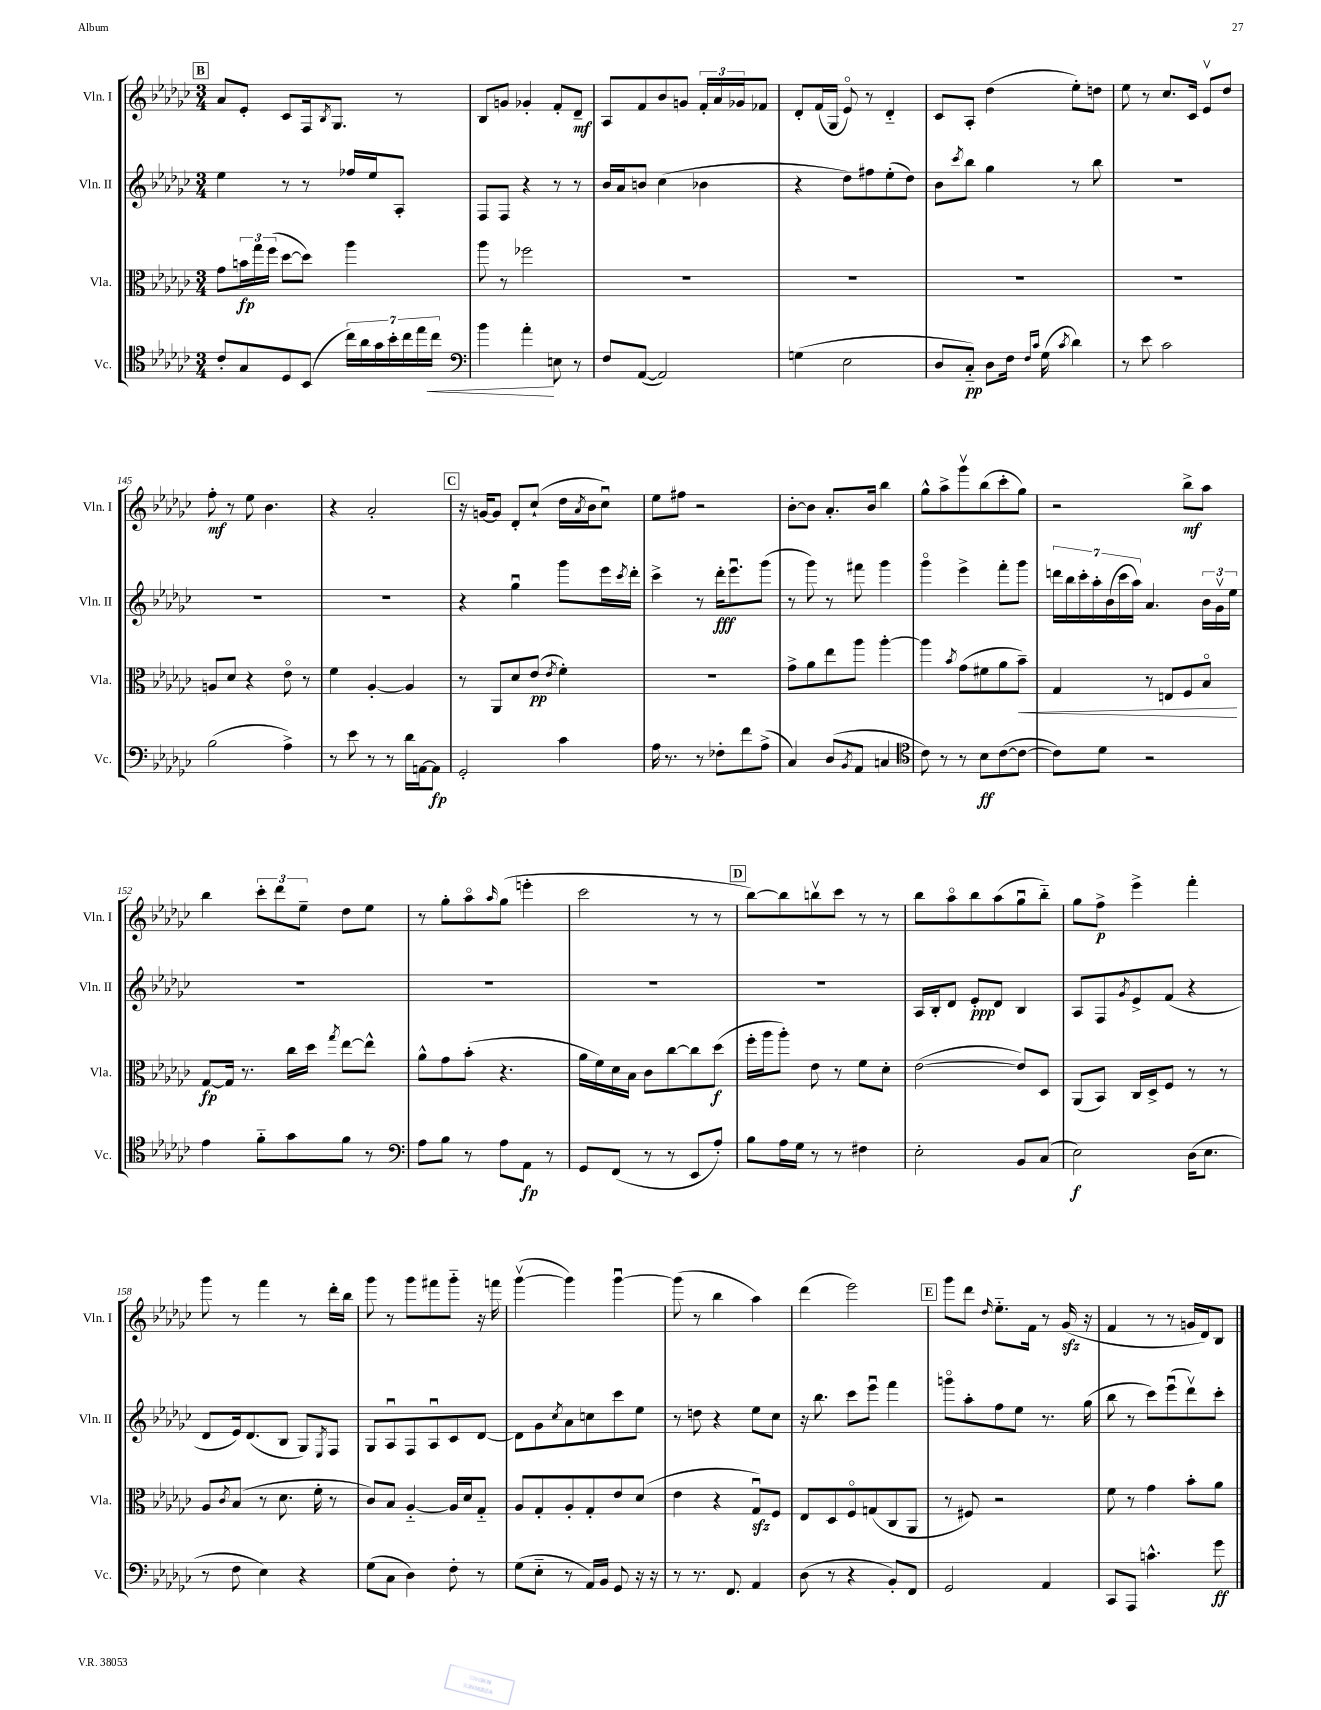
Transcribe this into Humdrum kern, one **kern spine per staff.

**kern	**kern	**kern	**kern
*staff4	*staff3	*staff2	*staff1
*clefC4	*clefC3	*clefG2	*clefG2
*k[b-e-a-d-g-c-]	*k[b-e-a-d-g-c-]	*k[b-e-a-d-g-c-]	*k[b-e-a-d-g-c-]
*M3/4	*M3/4	*M3/4	*M3/4
8c-'	8g-	4ee-	8a-
8G-	24b	.	8e-'
.	24gg-	.	.
.	(24ff	.	.
8D-	[8dd-	8r	8c-
(8BB-	8dd-])	8r	16F
.	.	.	8qB-
.	.	.	8.G-
28cc-)	4aa-	16ff-	.
28a-	.	.	.
.	.	16ee-	.
28g-	.	.	.
28b-'	.	.	.
.	.	8A-'	8r
28cc-	.	.	.
28ee-	.	.	.
28cc-	.	.	.
=	=	=	=
*clefF4	*	*	*
4b-	8aa-	8F	8B-
.	8r	8F	8g
4a-'	2ff-	4r	4g-'
8E	.	8r	8f'
8r	.	8r	8d-~
=	=	=	=
8F	2.r	16b-	8A-
.	.	16a-	.
([8AA-	.	8b	8f
2AA-])	.	(4cc-	8b-
.	.	.	8g
.	.	4b-	24f'
.	.	.	24a-
.	.	.	24g-
.	.	.	8f-
=	=	=	=
(4G	2.r	4r	8d-'
.	.	.	(16f
.	.	.	16G-
2E-	.	8dd-)	8e-o)
.	.	8ff#	8r
.	.	(8ee-'	4d-'~
.	.	8dd-)	.
=	=	=	=
8D-	2.r	8b-	8c-
.	.	8qccc-	.
8C-'~)	.	8bb-	8A-'
8D-	.	4gg-	(4dd-
16F	.	.	.
16qqF	.	.	.
16qqc-	.	.	.
(16G-	.	.	.
8qc-	.	.	.
4d-)	.	8r	8ee-')
.	.	8bb-	8dd
=	=	=	=
8r	2.r	2.r	8ee-
8e-	.	.	8r
2c-	.	.	8.cc-
.	.	.	16c-
.	.	.	8e-v
.	.	.	8dd-
=	=	=	=
(2B-	8A	2.r	8ff'
.	8d-	.	8r
.	4r	.	8ee-
.	.	.	4.b-
4A-^)	8e-o	.	.
.	8r	.	.
=	=	=	=
8r	4f	2.r	4r
8e-	.	.	.
8r	[4A-'	.	2a-'
8r	.	.	.
16d-	4A-]	.	.
[16AA	.	.	.
8AA]	.	.	.
=	=	=	=
2GG-'	8r	4r	16r
.	.	.	[16g
.	8AA-	.	8g]
.	8d-	4gg-u	8d-'
.	(8e-	.	(8cc-`
.	8qe-	.	.
4c-	4f')	8ggg-	16dd-
.	.	.	8qa-
.	.	.	16b-
.	.	16eee-	8cc-u)
.	.	8qccc-	.
.	.	16ddd-'	.
=	=	=	=
16A-	2.r	4ccc-^	8ee-
8.r	.	.	.
.	.	.	8ff#
8r	.	8r	2r
8F-'	.	16ddd-'	.
.	.	8.eee-u	.
8f	.	.	.
(8A-^	.	(8ggg-	.
=	=	=	=
4C-)	8g-^	8r	[8b-'
.	8a-	8ggg-)	8b-]
(8D-	8ee-	8r	8.a-'
8qBB-	.	.	.
8AA-	8aa-	8fff#	.
.	.	.	16b-
4C	[4aa-'	4ggg-	4bb-
=	=	=	=
*clefC4	*	*	*
8c-)	4aa-]	4ggg-o	8gg-^^
8r	.	.	8aa-^
.	8qb-	.	.
8r	(8g-	4eee-^	8ggg-v
8B-	8f#	.	(8bb-
([8c-	8a-	8fff'	8ccc-'
8c-_	8b-~)	8ggg-	8gg-)
=	=	=	=
8c-])	4G-	28ddd	2r
.	.	28bb-	.
.	.	28ccc-'	.
.	.	28aa-'	.
8d-	.	.	.
.	.	(28b-	.
.	.	28ccc-	.
.	.	28aa-)	.
2r	8r	4.a-	.
.	8E	.	.
.	8F	.	8bb-^
.	8B-o	24b-	8aa-
.	.	24g-v	.
.	.	24ee-	.
=	=	=	=
4e-	[8G-	2.r	4bb-
.	16G-]	.	.
.	8.r	.	.
8f'~	.	.	12ccc-'
.	.	.	12ddd-
8g-	16cc-	.	.
.	.	.	12ee-~
.	16dd-	.	.
.	8qgg-	.	.
8f	[8ee-	.	8dd-
8r	8ee-^^]	.	8ee-
=	=	=	=
*clefF4	*	*	*
8A-	8a-^^	2.r	8r
8B-	8g-	.	8gg-'
8r	(8b-'	.	8aa-o
.	.	.	16qqaa-
8A-	4.r	.	(8gg-
8AA-	.	.	4eee'
8r	.	.	.
=	=	=	=
8GG-	16a-	2.r	2ccc-
.	16f)	.	.
(8FF	16d-	.	.
.	16B-	.	.
8r	8c-	.	.
8r	[8cc-	.	.
8EE-	8cc-]	.	8r
8A-')	(8dd-	.	8r
=	=	=	=
8B-	16ff'	2.r	[8bb-)
.	16aa-	.	.
16A-	8aa-')	.	8bb-]
16G-	.	.	.
8r	8e-	.	8bbv
8r	8r	.	8ccc-
4F#	8f	.	8r
.	8d-'	.	8r
=	=	=	=
2E-'	([2e-	16A-	8bb-
.	.	16B-'	.
.	.	8d-	8aa-o
.	.	8e-'	8bb-
.	.	8d-	(8aa-
8BB-	8e-])	4B-	8gg-u
(8C-	8D-	.	8bb-'~)
=	=	=	=
2E-)	(8AA-	8A-	8gg-
.	8BB-)	8F	8ff^
.	.	8qg-	.
.	16C-	8e-^	4eee-^
.	16D-^	.	.
.	8F	(8f	.
(16D-	8r	4r	4fff'
8.E-	.	.	.
.	8r	.	.
=	=	=	=
8r	8A-	8d-	8ggg-
.	8qc-	.	.
8F	(8B-	16e-)	8r
.	.	(8.d-	.
4E-)	8r	.	4fff
.	8.d-	8B-	.
4r	.	8G-)	8r
.	16f'	.	.
.	.	8qE-	.
.	8r	8F	16ddd-'
.	.	.	16bb-
=	=	=	=
(8G-	8c-)	8G-	8ggg-
8C-	8B-	8A-u	8r
4D-)	[4A-'~	8F	8ggg-
.	.	8A-u	8fff#
8F'	16A-]	8c-	8ggg-'~
.	16d-	.	.
8r	8G-'~	[8d-	16r
.	.	.	16fff
=	=	=	=
(8G-	8A-	8d-]	([4ggg-v
8E-'~	8G-'	8g-	.
.	.	8qcc-	.
8r	8A-'	8a-	4ggg-])
16AA-)	8G-'	8cc	.
16BB-	.	.	.
8GG-	8e-	8ccc-	[4ggg-u
16r	(8d-	8ee-	.
16r	.	.	.
=	=	=	=
8r	4e-	8r	(8ggg-]
8.r	.	8dd	8r
.	4r	4r	4bb-
8.FF	.	.	.
4AA-	8G-u)	8ee-	4aa-)
.	8F	8cc-	.
=	=	=	=
(8D-	8E-	16r	(4ddd-
.	.	8.bb-	.
8r	8D-	.	.
4r	8Fo	8ccc-	2eee-)
.	(8G	8eee-u	.
8BB-')	8C-	4fff	.
8FF	8AA-	.	.
=	=	=	=
2GG-	8r	8gggo	8ggg-
.	8F#)	8aa-'	8ddd-
.	.	.	16qqdd-
.	2r	8ff	8.ee-'~
.	.	8ee-	.
.	.	.	16f
4AA-	.	8.r	8r
.	.	.	(16g-
.	.	(16gg-	16r
=	=	=	=
8CC-	8f	8bb-	4f
8AAA-	8r	8r	.
4.c^^	4g-	8ccc-)	8r
.	.	(8eee-u	8r
.	8b-'	8ddd-v)	16g
.	.	.	16d-)
8g-	8a-	8ccc-'	8B-
==	==	==	==
*-	*-	*-	*-
